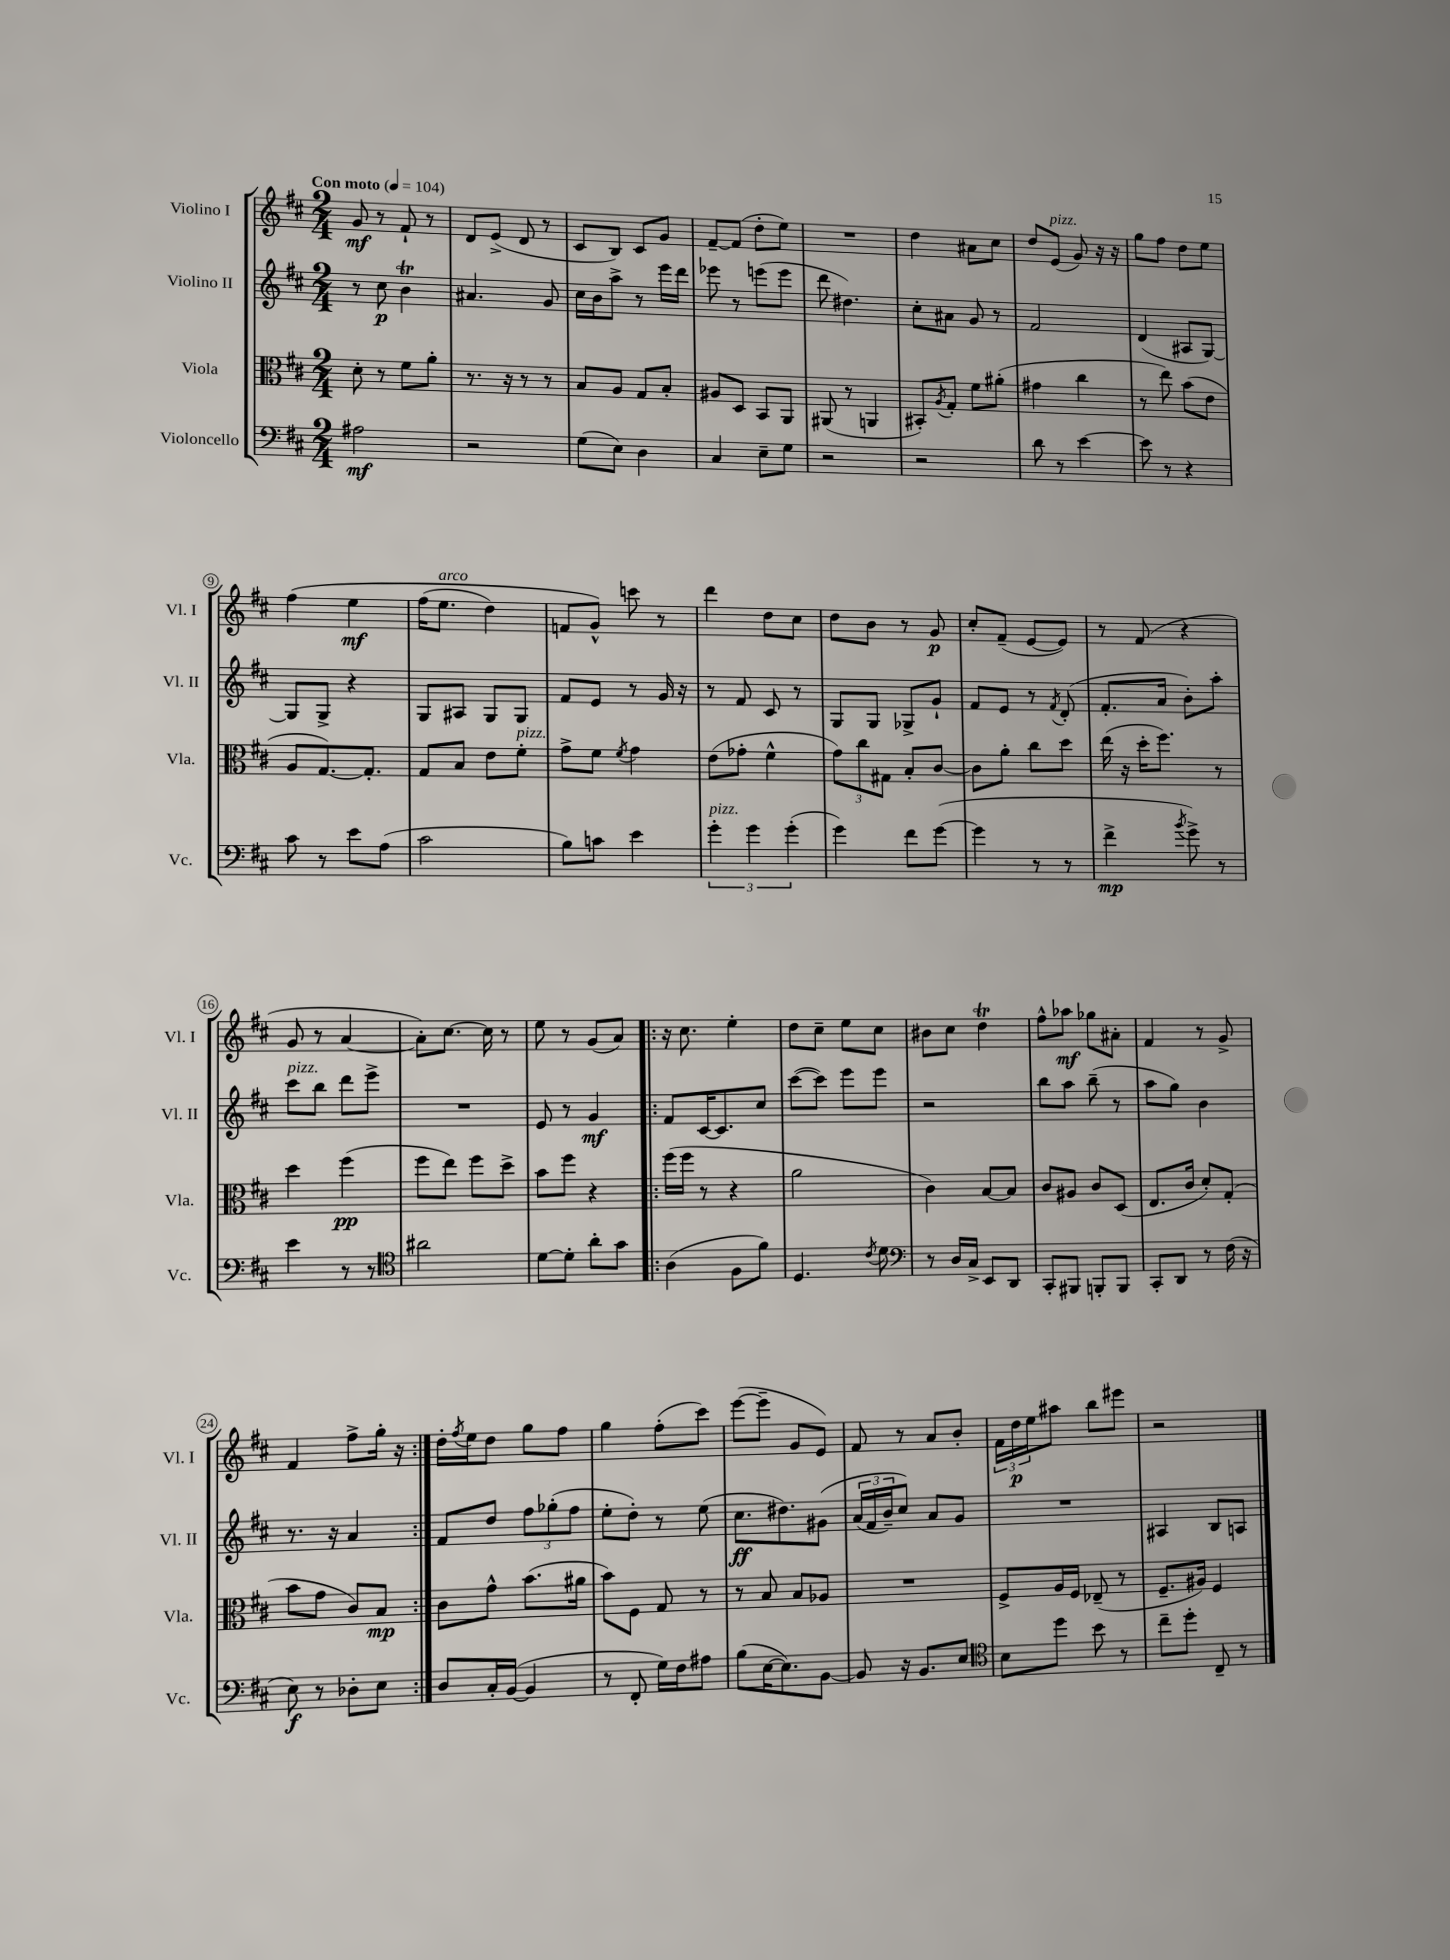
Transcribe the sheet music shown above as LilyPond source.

<<
\new StaffGroup <<
\new Staff = "s0" \with { instrumentName = "Violino I" shortInstrumentName = "Vl. I" } {
    \clef treble \key d \major \numericTimeSignature \time 2/4 \tempo "Con moto" 4 = 104
    g'8\mf r8 fis'8-! r8 |
    d'8 e'8->( d'8 r8 |
    cis'8 b8) cis'8 g'8 |
    fis'8~-- fis'8( d''8-. e''8) |
    R2 |
    d''4 ais'8 cis''8 |
    d''8 e'8^\markup { \italic "pizz." }( g'8) r16 r16 |
    g''8 fis''8 d''8 e''8 |
    fis''4\( e''4\mf |
    fis''16( e''8.^\markup { \italic "arco" } d''4) |
    f'8 g'8-^\) c'''8 r8 |
    d'''4 d''8 cis''8 |
    d''8 b'8 r8 g'8\p |
    cis''8-. fis'8--( e'8~ e'8) |
    r8 fis'8( r4 |
    g'8 r8 a'4~ |
    a'8-.) cis''8.~ cis''16 r8 |
    e''8 r8 g'8( a'8) |
    \repeat volta 2 { r16 cis''8. e''4-. |
    d''8 cis''8-- e''8 cis''8 |
    bis'8 cis''8 d''4\trill |
    fis''8-^ aes''8\mf ges''8 ais'8-. |
    fis'4 r8 g'8-> |
    fis'4 fis''8-> g''16-. r16 | }
    d''16-. \acciaccatura { fis''8 } e''16 d''8 g''8 fis''8 |
    g''4 fis''8-.( cis'''8) |
    e'''8~( e'''8-- g'8 e'8) |
    fis'8 r8 a'8 b'8-. |
    \tuplet 3/2 { fis'16 d''16\p e''16 } ais''8 b''8 eis'''8 |
    r2 \bar "|." |
}
\new Staff = "s1" \with { instrumentName = "Violino II" shortInstrumentName = "Vl. II" } {
    \clef treble \key d \major \numericTimeSignature \time 2/4
    r8 cis''8\p b'4\trill |
    ais'4. g'8 |
    cis''16 b'16 a''8-> r8 e'''16 d'''16 |
    ees'''8 r8 e'''8( e'''8 |
    d'''8 dis''4.) |
    cis''8-. ais'8 g'8 r8 |
    fis'2 |
    d'4( ais8 g8~) |
    g8 g8-> r4 |
    g8 ais8 g8 g8 |
    fis'8 e'8 r8 g'16 r16 |
    r8 fis'8 cis'8 r8 |
    g8 g8 ges8-> g'8-! |
    fis'8 e'8 r8 \acciaccatura { fis'8 } d'8-.( |
    fis'8.-. a'16 b'8-.) a''8-. |
    cis'''8^\markup { \italic "pizz." } b''8 d'''8 e'''8-> |
    R2 |
    e'8 r8 g'4\mf |
    \repeat volta 2 { fis'8 cis'16~ cis'8. cis''8 |
    cis'''8~( cis'''8) e'''8 e'''8 |
    r2 |
    b''8 a''8 b''8--( r8 |
    a''8 g''8) b'4 |
    r8. r16 a'4 | }
    fis'8 d''8 \tuplet 3/2 { fis''8 ges''8-.( fis''8 } |
    e''8-. d''8-.) r8 e''8( |
    cis''8.\ff dis''8.) gis'8\( |
    \tuplet 3/2 { a'16( fis'16 b'16--) } cis''8\) a'8 g'8 |
    R2 |
    ais4 b8 a8 \bar "|." |
}
\new Staff = "s2" \with { instrumentName = "Viola" shortInstrumentName = "Vla." } {
    \clef alto \key d \major \numericTimeSignature \time 2/4
    d'8-. r8 fis'8 a'8-. |
    r8. r16 r8 r8 |
    b8 a8 g8 b8-. |
    ais8 d8 b,8 a,8 |
    ais,8( r8 a,4 |
    bis,8-.) \acciaccatura { a8 } g8-. fis'8 ais'8-.( |
    gis'4 cis''4 |
    r8 e''8) b'8( e'8 |
    a8 g8.~) g8.-. |
    g8 b8 e'8 fis'8-.^\markup { \italic "pizz." } |
    g'8-> fis'8 \acciaccatura { fis'8 } g'4 |
    e'8( ges'8-. fis'4-^ |
    \tuplet 3/2 { g'8) cis''8 gis8 } b8-. cis'8~ |
    cis'8 a'8-. cis''8 d''8 |
    e''16( r16 d''16-. fis''8.) r8 |
    d''4 fis''4\pp( |
    fis''8 e''8) fis''8 d''8-> |
    b'8 fis''8 r4 |
    \repeat volta 2 { fis''16( fis''16 r8 r4 |
    a'2 |
    cis'4) b8~ b8 |
    cis'8 ais8 cis'8 d8( |
    e8. cis'16 d'8-.) g8-.( |
    b'8 g'8 cis'8) b8\mp | }
    cis'8 g'8-^ b'8.( ais'16 |
    b'8) fis8 g8 r8 |
    r8 b8 b8 aes8 |
    R2 |
    fis8-> a16 fis16 ees8--( r8 |
    fis8.-- ais16) fis4 \bar "|." |
}
\new Staff = "s3" \with { instrumentName = "Violoncello" shortInstrumentName = "Vc." } {
    \clef bass \key d \major \numericTimeSignature \time 2/4
    ais2\mf |
    r2 |
    g8( e8) d4 |
    cis4 e8-- g8 |
    r2 |
    r2 |
    d'8 r8 e'4~ |
    e'8 r8 r4 |
    cis'8 r8 e'8 a8( |
    cis'2 |
    b8) c'8 e'4 |
    \tuplet 3/2 { g'4-.^\markup { \italic "pizz." } g'4 g'4-.( } |
    g'4) fis'8 g'8~( |
    g'4 r8 r8 |
    fis'4->\mp \acciaccatura { b'8 } g'8->) r8 |
    e'4 r8 r8 |
    \clef tenor ais'2 |
    d'8~ d'8-. a'8-. g'8 |
    \repeat volta 2 { a4( fis8 fis'8) |
    d4. \acciaccatura { cis'8 } d'8 |
    \clef bass r8 d16 cis16-> e,8 d,8 |
    cis,8-. bis,,8 b,,8-. b,,8 |
    cis,8-. d,8 r8 fis16( r16 |
    e8\f) r8 des8-. e8 | }
    d8 cis16-. b,16~( b,4 |
    r8 fis,8-. g16) fis16 ais8 |
    b8( e16~ e8.) b,8~ |
    b,8 r16 b,8. e8 |
    \clef tenor b8 d''8 b'8 r8 |
    cis''8-- d''8-. cis8-- r8 \bar "|." |
}
>>
>>
\layout { \context { \Score \override BarNumber.stencil = #(make-stencil-circler 0.1 0.3 ly:text-interface::print) } }
